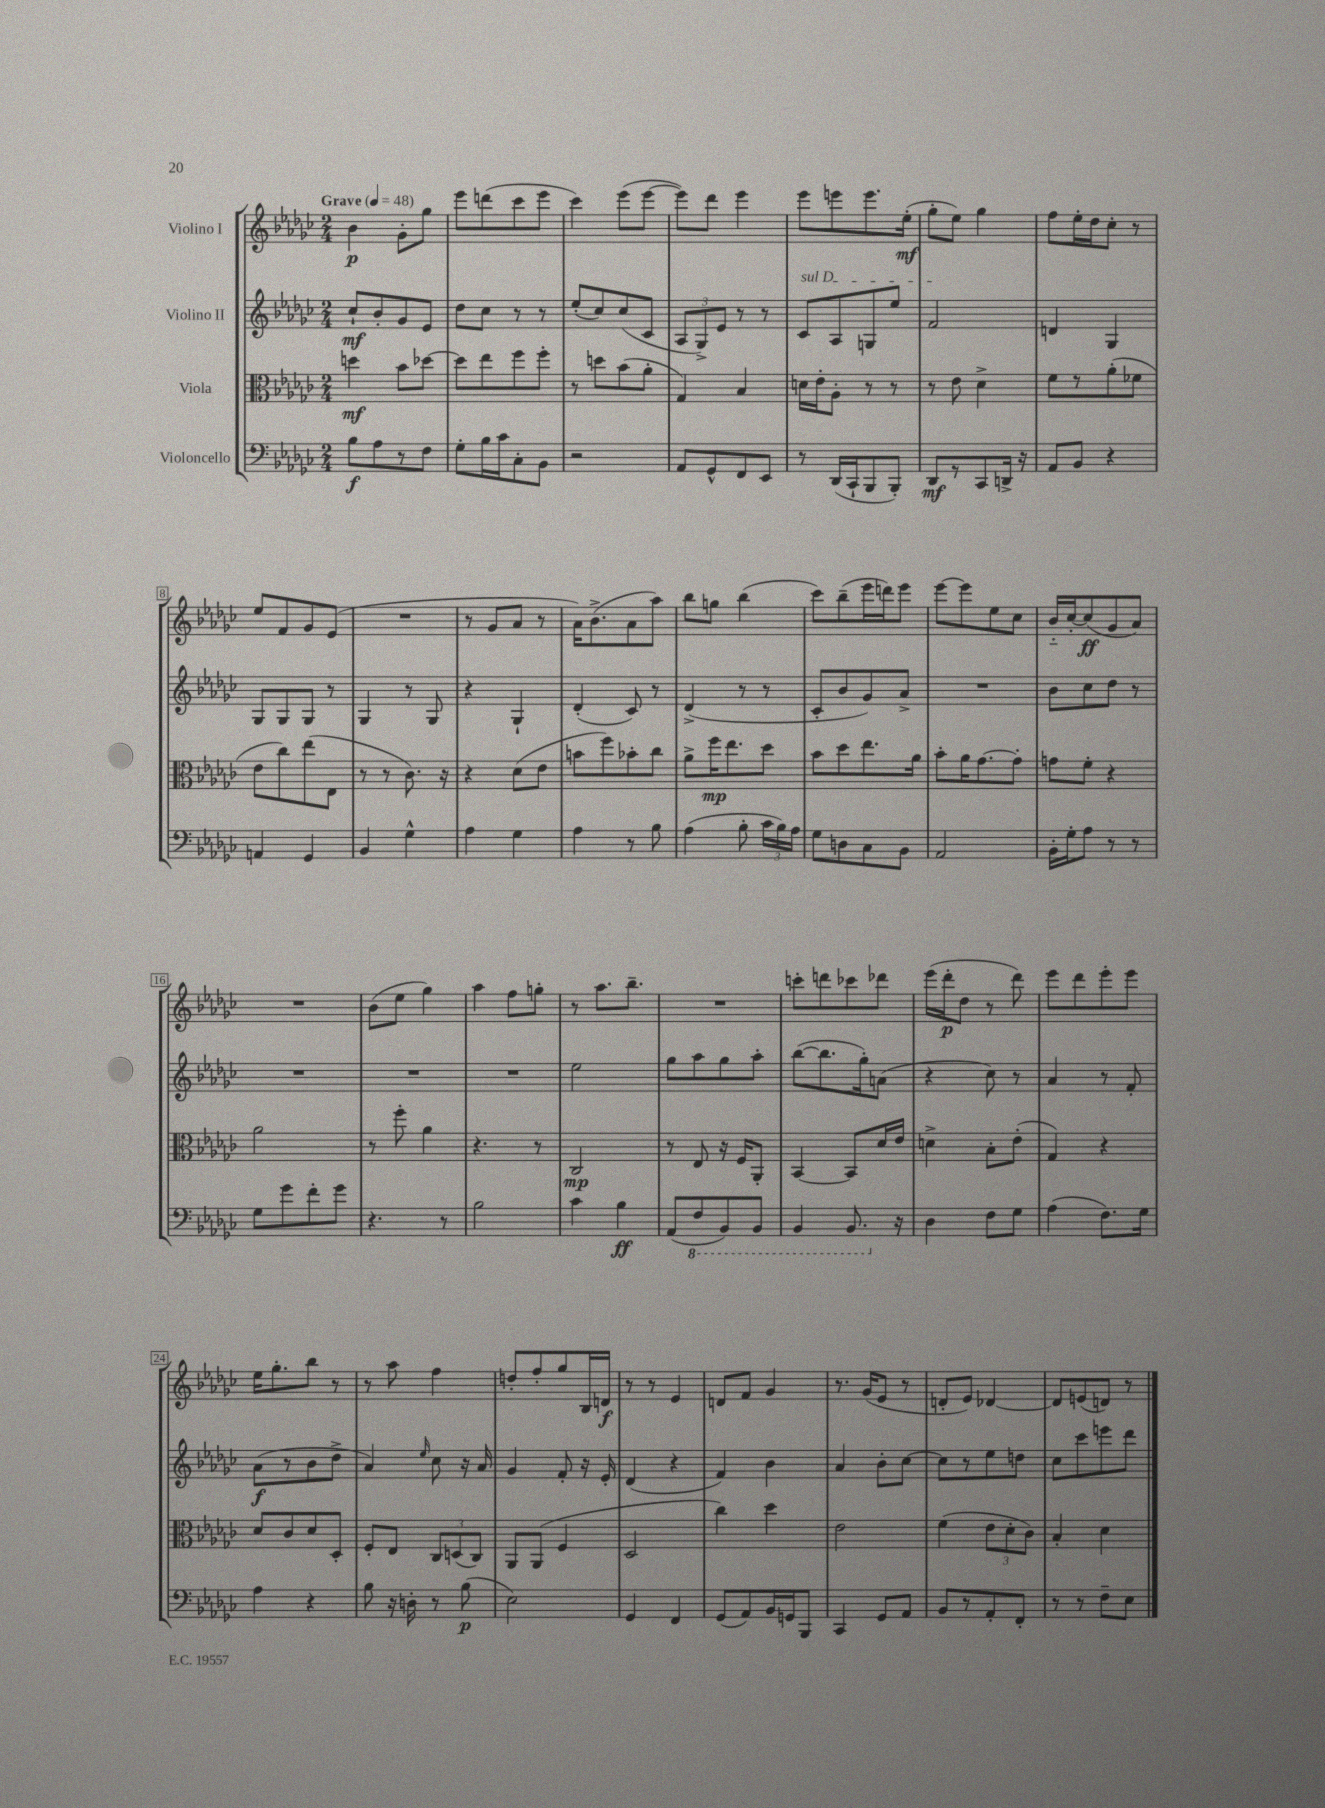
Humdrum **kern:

**kern	**dynam	**kern	**dynam	**kern	**dynam	**kern	**dynam
*part4	*part4	*part3	*part3	*part2	*part2	*part1	*part1
*staff4	*staff4	*staff3	*staff3	*staff2	*staff2	*staff1	*staff1
*I"Violoncello	*	*I"Viola	*	*I"Violino II	*	*I"Violino I	*
*clefF4	*	*clefC3	*	*clefG2	*	*clefG2	*
*k[b-e-a-d-g-c-]	*	*k[b-e-a-d-g-c-]	*	*k[b-e-a-d-g-c-]	*	*k[b-e-a-d-g-c-]	*
*M2/4	*	*M2/4	*	*M2/4	*	*M2/4	*
*MM48	*	*MM48	*	*MM48	*	*MM48	*
=1	=1	=1	=1	=1	=1	=1	=1
!	!	!	!	!	!	!LO:TX:a:B:t=Grave	!
8B-\L	f	4ddn\	mf	8cc-`/L	mf	4b-\	p
8A-\	.	.	.	8b-'/	.	.	.
8r	.	8b-\L	.	8g-/	.	8g-'\L	.
8F\J	.	[8dd-X\J	.	8e-/J	.	8gg-\J	.
=2	=2	=2	=2	=2	=2	=2	=2
8G-'\L	.	8dd-\L]	.	8dd-\L	.	8eee-\L	.
16B-\L	.	8ee-\	.	8cc-\J	.	(8dddn\	.
16c-\J	.	.	.	.	.	.	.
8C-'\	.	8ff\	.	8r	.	8ccc-\	.
8BB-\J	.	8ff'\J	.	8r	.	8eee-\J	.
=3	=3	=3	=3	=3	=3	=3	=3
2r	.	8r	.	(8ee-'/L	.	4ccc-\)	.
.	.	8ddn\L	.	8cc-/)	.	.	.
.	.	(8b-\	.	(8cc-/	.	(8eee-\L	.
.	.	8a-'\J	.	8c-/J	.	[8eee-\J	.
=4	=4	=4	=4	=4	=4	=4	=4
8AA-/L	.	4G-/)	.	12A-/L	.	8eee-\L])	.
.	.	.	.	12G-^/)	.	.	.
8GG-^^/	.	.	.	.	.	8ddd-\J	.
.	.	.	.	12e-/J	.	.	.
8FF/	.	4B-/	.	8r	.	4eee-\	.
8EE-/J	.	.	.	8r	.	.	.
=5	=5	=5	=5	=5	=5	=5	=5
!	!	!	!	!LO:TX:a:i:t=sul D	!	!	!
8r	.	16dn\LL	.	8c-/L	.	8eee-\L	.
.	.	16e-'\J	.	.	.	.	.
(16DD-/LL	.	8A-'\J	.	8A-/	.	8eeen\	.
16CC-`/J	.	.	.	.	.	.	.
8BBB-/	.	8r	.	8Gn/	.	8.eee\	.
8BBB-'/J)	.	8r	.	8ee-/J	.	.	.
.	.	.	.	.	.	(16ee-'\Jk	mf
=6	=6	=6	=6	=6	=6	=6	=6
8DD-/L	mf	8r	.	2f/	.	8gg-'\L	.
8r	.	8e-\	.	.	.	8ee-\J)	.
8CC-/	.	4d-^\	.	.	.	4gg-\	.
16DDn^/Jk	.	.	.	.	.	.	.
16r	.	.	.	.	.	.	.
=7	=7	=7	=7	=7	=7	=7	=7
8AA-/L	.	8f\L	.	4dn/	.	8ff\L	.
8BB-/J	.	8r	.	.	.	16ee-'\L	.
.	.	.	.	.	.	16dd-\J	.
4r	.	(8a-'\	.	4G-/	.	8cc-'\J	.
.	.	8f-X\J	.	.	.	8r	.
!!LO:LB:g=z
=8	=8	=8	=8	=8	=8	=8	=8
4AAn/	.	8e-\L	.	8G-/L	.	8ee-/L	.
.	.	8cc-\)	.	8G-/	.	8f/	.
4GG-/	.	(8ee-\	.	8G-/J	.	8g-/	.
.	.	8E-\J	.	8r	.	(8e-/J	.
=9	=9	=9	=9	=9	=9	=9	=9
4BB-/	.	8r	.	4G-/	.	2r	.
.	.	8r	.	.	.	.	.
4G-^^\	.	8.c-\)	.	8r	.	.	.
.	.	.	.	8G-/	.	.	.
.	.	16r	.	.	.	.	.
=10	=10	=10	=10	=10	=10	=10	=10
4A-\	.	4r	.	4r	.	8r	.
.	.	.	.	.	.	8g-/L	.
4G-\	.	(8d-\L	.	4G-`/	.	8a-/J	.
.	.	8e-\J	.	.	.	8r	.
=11	=11	=11	=11	=11	=11	=11	=11
4A-\	.	8bn\L	.	(4d-'/	.	16a-\KL)	.
.	.	.	.	.	.	(8.b-^\	.
.	.	8ff\)	.	.	.	.	.
8r	.	8b-X'\	.	8c-/)	.	8a-\	.
8B-\	.	8cc-\J	.	8r	.	8aa-\J)	.
=12	=12	=12	=12	=12	=12	=12	=12
(4A-\	.	8a-^\L	.	(4d-^/	.	8bb-\L	.
.	.	16ff\K	mp	.	.	8ggn\J	.
.	.	8.ee-\	.	.	.	.	.
8B-'\	.	.	.	8r	.	(4bb-\	.
24c-\LL	.	8dd-\J	.	8r	.	.	.
24B-\)	.	.	.	.	.	.	.
24A-\JJ	.	.	.	.	.	.	.
=13	=13	=13	=13	=13	=13	=13	=13
8G-\L	.	8b-\L	.	8c-'/L	.	8ccc-\L)	.
8Dn\	.	8dd-\	.	8b-/	.	(8bb-~\	.
8C-\	.	8.ee-\	.	8g-/)	.	16eee-\L	.
.	.	.	.	.	.	16dddn\J)	.
8BB-\J	.	.	.	8a-^/J	.	8eee-\J	.
.	.	16a-\Jk	.	.	.	.	.
=14	=14	=14	=14	=14	=14	=14	=14
2AA-/	.	8b-'\L	.	2r	.	[8eee-\L	.
.	.	16a-\K	.	.	.	8eee-\]	.
.	.	[8.g-\	.	.	.	.	.
.	.	.	.	.	.	8ee-\	.
.	.	8g-'\J]	.	.	.	8cc-\J	.
=15	=15	=15	=15	=15	=15	=15	=15
16BB-'\LL	.	8gn\L	.	8b-\L	.	16b-/LL	.
16G-'\J	.	.	.	.	.	[16cc-'/J	.
8A-\J	.	8f'\J	.	8cc-\	.	(8cc-/]	ff
8r	.	4r	.	8dd-\J	.	8g-/	.
8r	.	.	.	8r	.	8a-/J)	.
!!LO:LB:g=z
=16	=16	=16	=16	=16	=16	=16	=16
8G-\L	.	2a-\	.	2r	.	2r	.
8g-\	.	.	.	.	.	.	.
8f'\	.	.	.	.	.	.	.
8g-\J	.	.	.	.	.	.	.
=17	=17	=17	=17	=17	=17	=17	=17
4.r	.	8r	.	2r	.	(8b-\L	.
.	.	8ff'\	.	.	.	8ee-\J	.
.	.	4a-\	.	.	.	4gg-\)	.
8r	.	.	.	.	.	.	.
=18	=18	=18	=18	=18	=18	=18	=18
2B-\	.	4.r	.	2r	.	4aa-\	.
.	.	.	.	.	.	8ff\L	.
.	.	8r	.	.	.	8ggn'\J	.
=19	=19	=19	=19	=19	=19	=19	=19
4c-\	.	2C-/	mp	2ee-\	.	8r	.
.	.	.	.	.	.	8.aa-\L	.
4B-\	ff	.	.	.	.	.	.
.	.	.	.	.	.	8.bb-~\J	.
=20	=20	=20	=20	=20	=20	=20	=20
(8AA-/L	.	8r	.	8gg-\L	.	2r	.
*8ba	*	*	*	*	*	*	*
8FF/	.	8E-/	.	8aa-\	.	.	.
8BBB-/)	.	16r	.	8gg-\	.	.	.
.	.	16F/KL	.	.	.	.	.
8BBB-/J	.	8AA-'/J	.	8aa-'\J	.	.	.
=21	=21	=21	=21	=21	=21	=21	=21
4BBB-/	.	[4BB-/	.	([8bb-\L	.	8cccn'\L	.
.	.	.	.	8.bb-\]	.	8dddn\	.
8.BBB-/	.	8BB-/L]	.	.	.	8ccc-X\	.
.	.	.	.	16gg-'\k)	.	.	.
.	.	16d-/L	.	(8an\J	.	8ddd-X\J	.
*X8ba	*	*	*	*	*	*	*
16r	.	16e-/JJ	.	.	.	.	.
=22	=22	=22	=22	=22	=22	=22	=22
4D-\	.	4dn^\	.	4r	.	(16eee-\LL	.
.	.	.	.	.	.	16ddd-'\J	p
.	.	.	.	.	.	8dd-\J	.
8F\L	.	8B-'\L	.	8cc-\)	.	8r	.
8G-\J	.	(8e-'\J	.	8r	.	8ddd-\)	.
=23	=23	=23	=23	=23	=23	=23	=23
(4A-\	.	4G-/)	.	4a-/	.	8eee-\L	.
.	.	.	.	.	.	8ddd-\	.
8.F\L)	.	4r	.	8r	.	8eee-'\	.
.	.	.	.	8f'/	.	8eee-\J	.
16G-\Jk	.	.	.	.	.	.	.
!!LO:LB:g=z
=24	=24	=24	=24	=24	=24	=24	=24
4A-\	.	8d-/L	.	(8a-\L	f	16ee-\KL	.
.	.	.	.	.	.	8.gg-'\	.
.	.	8c-/	.	8r	.	.	.
4r	.	8d-/	.	8b-\	.	8bb-\J	.
.	.	8D-'/J	.	8dd-^\J	.	8r	.
=25	=25	=25	=25	=25	=25	=25	=25
8B-\	.	8F'/L	.	4a-/)	.	8r	.
16r	.	8E-/J	.	.	.	8aa-\	.
16Dn'\	.	.	.	.	.	.	.
.	.	.	.	16qqee-/	.	.	.
8r	.	12C-/L	.	8cc-\	.	4ff\	.
.	.	(12Dn/	.	.	.	.	.
(8B-\	p	.	.	16r	.	.	.
.	.	12C-/J)	.	.	.	.	.
.	.	.	.	16a-/	.	.	.
=26	=26	=26	=26	=26	=26	=26	=26
2E-\)	.	8AA-/L	.	4g-/	.	8ddn'/L	.
.	.	(8AA-/J	.	.	.	8ff'/	.
.	.	4F/	.	8f'/	.	8gg-/	.
.	.	.	.	16r	.	16B-/L	.
.	.	.	.	16e-'/	.	16dn/JJ	f
=27	=27	=27	=27	=27	=27	=27	=27
4GG-/	.	2D-/	.	(4d-/	.	8r	.
.	.	.	.	.	.	8r	.
4FF/	.	.	.	4r	.	4e-/	.
=28	=28	=28	=28	=28	=28	=28	=28
(8GG-/L	.	4cc-\)	.	4f/)	.	8dn/L	.
8AA-/)	.	.	.	.	.	8f/J	.
16BB-/L	.	4dd-\	.	4b-\	.	4g-/	.
16GGn/J	.	.	.	.	.	.	.
8BBB-/J	.	.	.	.	.	.	.
=29	=29	=29	=29	=29	=29	=29	=29
4CC-/	.	2e-\	.	4a-/	.	8.r	.
.	.	.	.	.	.	(16g-/KL	.
8GG-/L	.	.	.	8b-'\L	.	8e-/J	.
8AA-/J	.	.	.	[8cc-\J	.	8r	.
=30	=30	=30	=30	=30	=30	=30	=30
8BB-/L	.	(4f\	.	8cc-\L]	.	8dn'/L	.
8r	.	.	.	8r	.	8e-/J)	.
8AA-'/	.	12e-\L	.	8ee-\	.	[4d-X/	.
.	.	12d-'\	.	.	.	.	.
8FF'/J	.	.	.	8ddn\J	.	.	.
.	.	12c-\J)	.	.	.	.	.
=31	=31	=31	=31	=31	=31	=31	=31
8r	.	4B-'/	.	8cc-\L	.	8d-/L]	.
8r	.	.	.	8ccc-\	.	(8en/	.
8F~\L	.	4d-\	.	8eeen\	.	8dn/J)	.
8E-\J	.	.	.	8ddd-\J	.	8r	.
==	==	==	==	==	==	==	==
*-	*-	*-	*-	*-	*-	*-	*-
